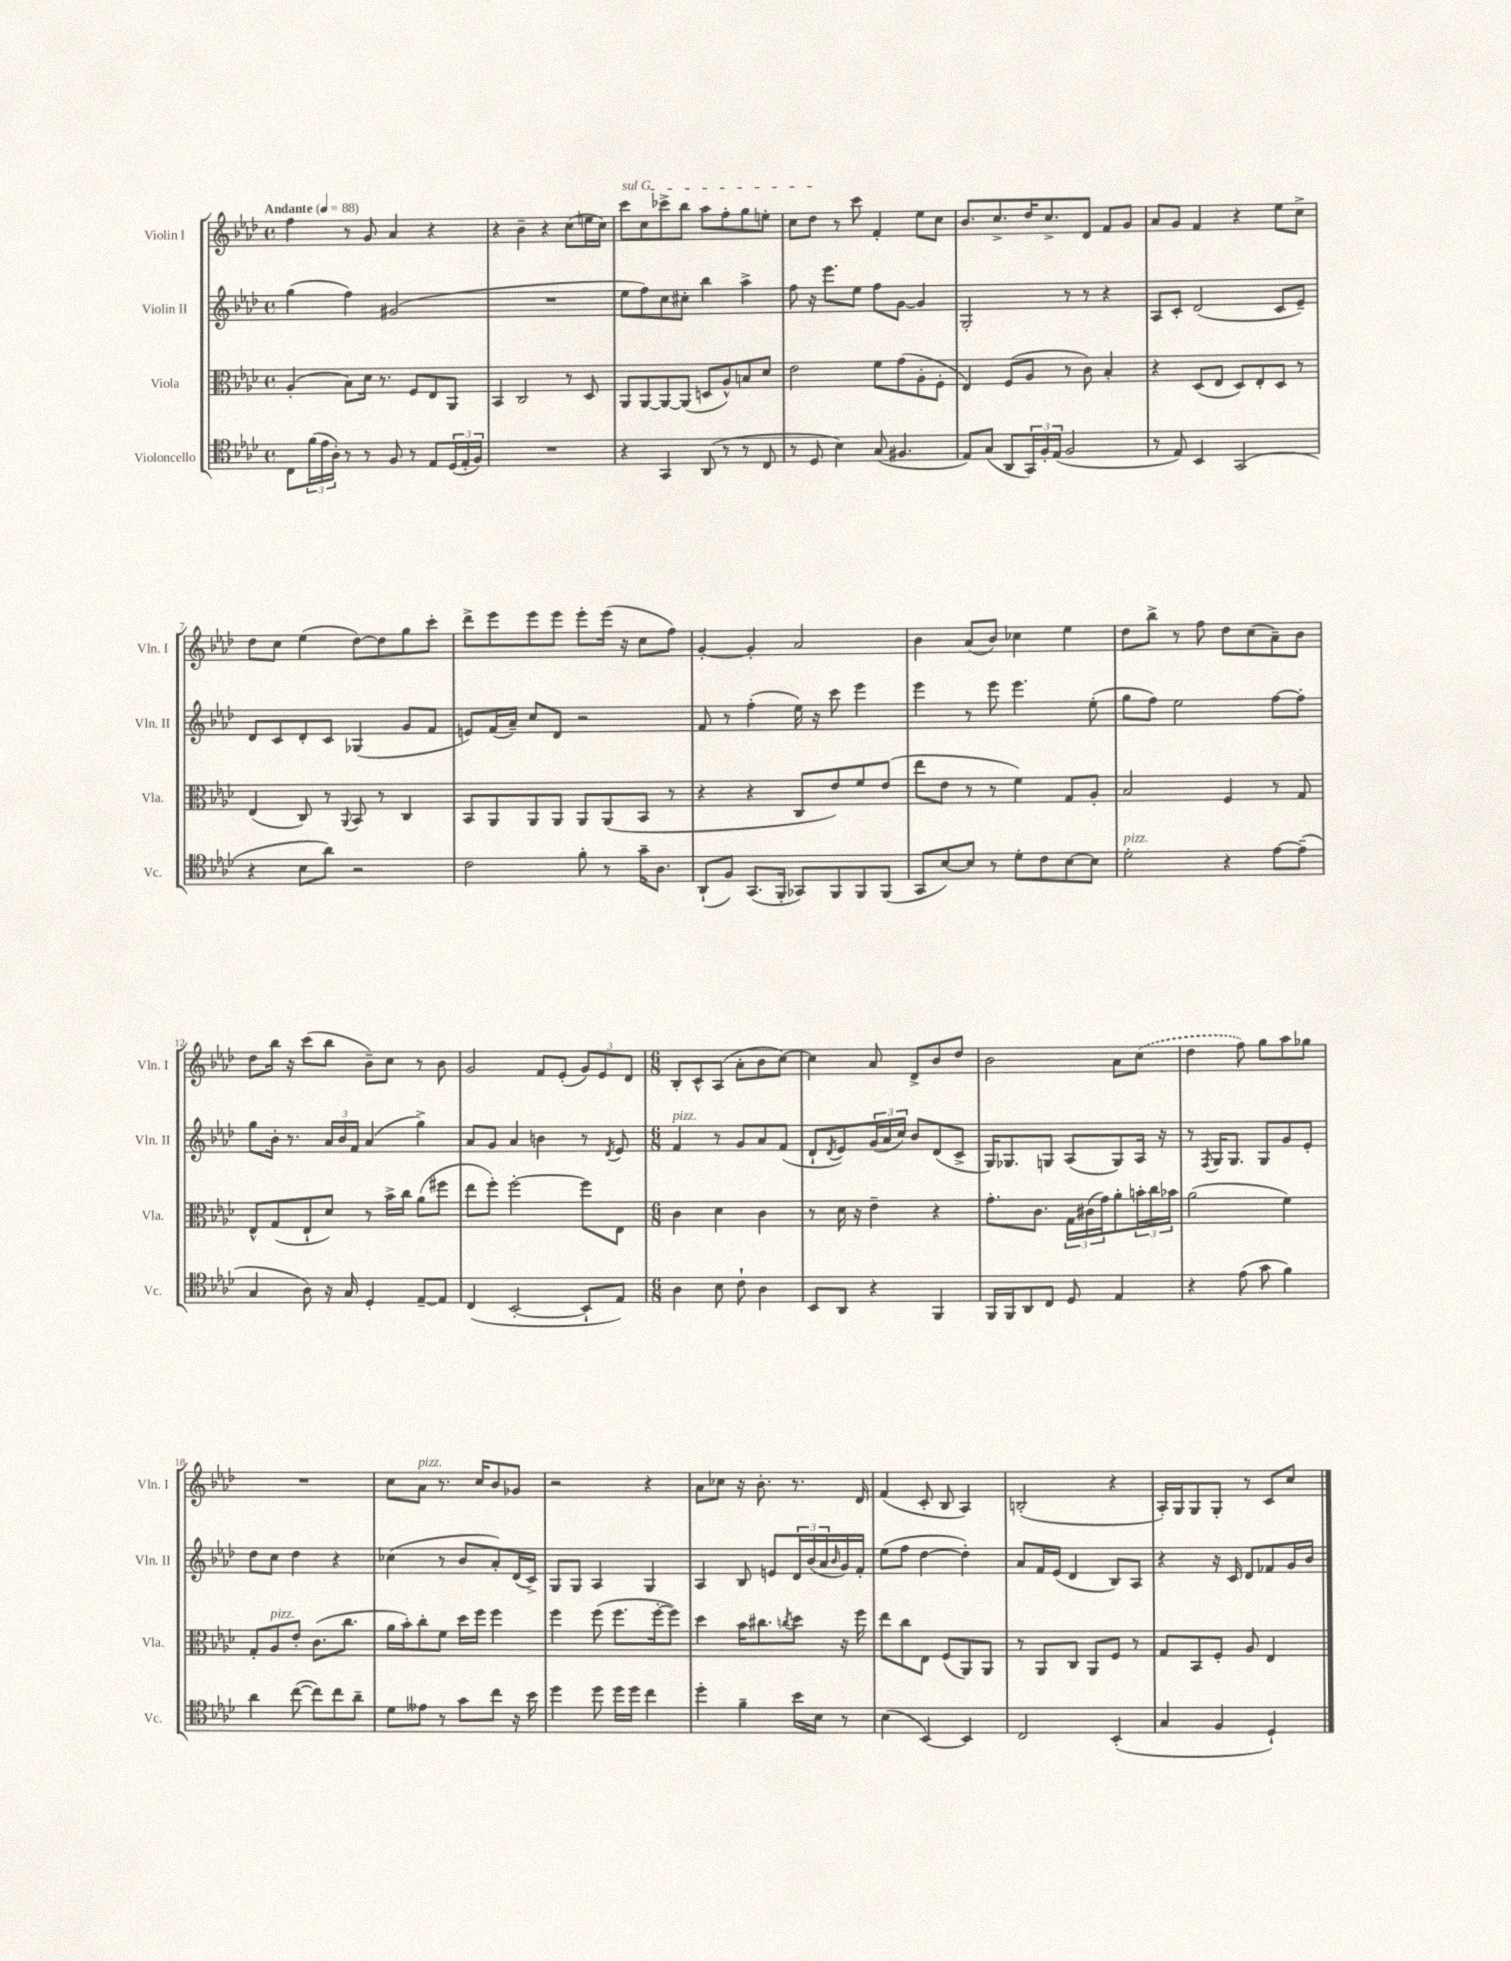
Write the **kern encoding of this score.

**kern	**kern	**kern	**kern
*part4	*part3	*part2	*part1
*staff4	*staff3	*staff2	*staff1
*I"Violoncello	*I"Viola	*I"Violin II	*I"Violin I
*I'Vc.	*I'Vla.	*I'Vln. II	*I'Vln. I
*clefC4	*clefC3	*clefG2	*clefG2
*k[b-e-a-d-]	*k[b-e-a-d-]	*k[b-e-a-d-]	*k[b-e-a-d-]
*M4/4	*M4/4	*M4/4	*M4/4
*met(c)	*met(c)	*met(c)	*met(c)
*MM88	*MM88	*MM88	*MM88
=1	=1	=1	=1
!	!	!	!LO:TX:a:B:t=Andante
8C\L	(4A-'/	(4gg\	4ff\
(24f\L	.	.	.
24e-\	.	.	.
24A-'\JJ)	.	.	.
8r	8B-\L)	4ff\)	8r
8r	16d-\Jk	.	8g/
.	8.r	.	.
8F/	.	(2g#X/	4a-/
8r	8F/L	.	.
8E-/L	8E-/	.	4r
(24D-/L	8AA-/J	.	.
24E-'/	.	.	.
24F/JJ)	.	.	.
=2	=2	=2	=2
1r	4BB-/	1r	4r
.	2C/	.	4b-~\
.	.	.	4r
.	8r	.	(8cc\L
.	8D-/	.	16een\L
.	.	.	16cc\JJ)
=3	=3	=3	=3
!	!	!	!LO:TX:a:i:t=sul G
4r	8AA-/L	8ee-\L	8ccc\L
.	[8AA-/	8ff\)	8cc\
4GG/	8AA-/_	8cc\	8ccc-X^\
.	(8AA-/J]	8cc#X'\J	8bb-\J
(8AA-/	8Dn/L	4bb-\	8aa-\L
8r	8A-^^/)	.	8ff'\
8r	8Bn/	4aa-^\	8gg\
8C/	8d-/J	.	8een'\J
=4	=4	=4	=4
8r	2e-\	8ff\	8cc\L
8D-/	.	16r	8dd-\J
.	.	8.eee-\L	.
4B-\)	.	.	8r
.	.	8ee-\J	8ccc\
(8G/	8f\L	8ff\L	4f'/
4.F#X/	(8g\	[8g\J	.
.	8A-'\	4g/]	8ee-\L
.	8F'\J	.	8cc\J
=5	=5	=5	=5
8E-/L)	4E-/)	2G'/	8.b-/L
(8G/J	.	.	.
.	.	.	8.cc^/
8AA-/L	(8F/L	.	.
24GG/L)	8A-/J	.	16dd-/K
24F'/	.	.	.
.	.	.	8.cc^/
(24E-/JJ	.	.	.
2F/	8r	8r	.
.	8c\)	8r	8d-/J
.	4B-'/	4r	8f/L
.	.	.	8g/J
=6	=6	=6	=6
8r	4r	8A-/L	8a-/L
8E-/)	.	8c'/J	8g/J
4BB-/	(8D-/L	(2d-/	4f/
.	8E-/J	.	.
(2GG/	8D-/L)	.	4r
.	8E-'/	.	.
.	8D-/J	8c/L	8ee-\L
.	8r	8e-~/J)	8cc^\J
!!LO:LB:g=z
=7	=7	=7	=7
4r	(4E-/	8d-/L	8dd-\L
.	.	8c/	8cc\J
8B-\L	8C/)	8d-'/	(4ee-\
8a-\J)	8r	8c/J	.
.	8qqAA-/	.	.
2r	8BB-/	(4G-X/	[8dd-\L)
.	8r	.	8dd-\]
.	4C/	8g/L	8gg\
.	.	8f/J	8ccc'\J
=8	=8	=8	=8
2c\	8BB-/L	8en/L)	8ddd-^\L
.	8AA-/	(16f/L	8eee-\
.	.	16a-~/JJ)	.
.	8AA-/	8cc/L	8eee-\
.	8AA-/J	8d-/J	8eee-\J
8f'\	8AA-/L	2r	8eee-'\L
8r	(8AA-/	.	(16eee-\Jk
.	.	.	16r
16g~\KL	8BB-/J	.	8cc\L
8.A-\J	.	.	.
.	8r	.	8ff\J)
=9	=9	=9	=9
(8AA-`/L	4r	8f/	[4g'/
8F/J)	.	8r	.
(8.GG/L	4r	(4ff'\	4g'/]
16FF'/Jk	.	.	.
8GG-X/L)	8C/L	16ee-\)	2a-/
.	.	16r	.
8FF/	8e-/)	8ccc\	.
8FF/	8f/	4eee-\	.
(8FF/J	(8e-/J	.	.
=10	=10	=10	=10
8GG/L	8ee-\L	4eee-\	4b-\
[8B-/)	8e-\J	.	.
8B-/J]	8r	8r	(8a-/L
8r	8r	8eee-\	8b-/J)
8d-'\L	4f\)	4.eee-\	4cc-X\
8c\	.	.	.
[8B-\	8G/L	.	4ee-\
8B-\J]	8A-'/J	(8ee-'\	.
=11	=11	=11	=11
!LO:TX:a:i:t=pizz.	!	!	!
2d-'\	2B-/	8gg\L	8dd-\L
.	.	8ff\J)	8bb-^\J
.	.	2ee-\	8r
.	.	.	8ff\
4r	4F/	.	8dd-\L
.	.	.	(8cc\
[8e-\L	8r	[8ff\L	8a-~\)
(8e-~\J]	8G/	8ff'\J]	8b-\J
!!LO:LB:g=z
=12	=12	=12	=12
4G/	8E-^^/L	8gg\L	8dd-\L
.	(8G/	16b-'\Jk	16bb-\Jk
.	.	8.r	16r
8A-\)	8E-`/	.	(8ccc\L
16r	8d-/J)	24a-/LL	8bb-\J
.	.	24b-/	.
16G/	.	.	.
.	.	24f/JJ	.
4D-'/	8r	(4a-/	8b-~\L)
.	16b-^\LL	.	8cc\J
.	16cc\JJ	.	.
[8E-~/L	(8a-\L	4gg^\)	8r
8E-/J]	8ff#X\J	.	8b-\
=13	=13	=13	=13
(4C/	8ee-\L	8a-/L	2g/
.	8ff'\J)	8g/J	.
[2BB-'/	[2ff'\	4a-/	.
.	.	4bn\	8f/L
.	.	.	(8e-'/J
8BB-`/L]	8ff\L]	8r	12g/L)
.	.	.	12e-/
.	.	8qd-/	.
8E-/J)	8E-\J	8e-/	.
.	.	.	12d-/J
=14	=14	=14	=14
*M6/8	*M6/8	*M6/8	*M6/8
!	!	!LO:TX:a:i:t=pizz.	!
4A-\	4c\	4f/	8B-'/L
.	.	.	8c^^/
8B-\	4d-\	8r	(8A-/J
8c`\	.	8g/L	8a-'\L
4A-\	4c\	8a-/	8b-\
.	.	(8f/J	[8cc\J)
=15	=15	=15	=15
8BB-/L	8r	8d-`/L	4cc\]
.	.	8qd-/	.
8AA-/J	16d-\	8e-/)	.
.	16r	.	.
4r	4e-~\	(24g/L	8a-/
.	.	24a-/	.
.	.	24cc/JJ)	.
.	.	8b-/L	8d-^/L
4FF/	4r	(8d-/	8b-/
.	.	8c^/J	8dd-/J
=16	=16	=16	=16
16FF/LL	8.g'\L	16G/KL)	2b-\
16FF/J	.	8.G-X/	.
8AA-/	.	.	.
.	8.c\J	.	.
8C/J	.	8Gn/J	.
8D-/	24G\LL	(8A-/L	.
.	(24c#X\	.	.
.	24g\J)	.	.
4E-/	8a-'\	8G/)	8a-\L
.	24bn'\L	16A-/Jk	(8cc\J
.	24cc\	.	.
.	.	16r	.
.	24b-X\JJ	.	.
=17	=17	=17	=17
4r	(2a-\	8r	4dd-\
.	.	8qF/	.
.	.	16G/KL	.
.	.	8.G/J	.
(8e-\	.	.	8ff\)
8g\	.	8G/L	8gg\L
4f\)	4f\)	8g/	8aa-\
.	.	8e-'/J	8gg-X\J
!!LO:LB:g=z
=18	=18	=18	=18
4a-\	8G'/L	8dd-\L	2.r
!	!LO:TX:a:i:t=pizz.	!	!
.	8A-/	8cc\J	.
([8cc\	8e-'/J	4dd-\	.
8cc\L])	(8.c\L	.	.
8cc\	.	4r	.
.	8.cc\J	.	.
8a-~\J	.	.	.
=19	=19	=19	=19
8d-\L	16a-\LL	(4cc-X\	8cc\L
.	16b-'\J)	.	.
!	!	!	!LO:TX:a:i:t=pizz.
8e--X\J	8cc'\	.	8a-\J
8r	8f\J	8r	8.r
8g\L	16dd-\LL	8b-/L	.
.	16ff\JJ	.	16cc/KL
8cc\J	4ff\	8a-'/)	8b-/
16r	.	(16d-/L	8g-X/J
16b-\	.	16c^/JJ)	.
=20	=20	=20	=20
4dd-\	4ff\	8G/L	2r
.	.	8G/J	.
8dd-\	(8ff\	4A-/	.
16dd-\LL	8.ff\L	.	.
16dd-\JJ	.	.	.
4cc\	.	4G/	4r
.	[16ff'\k	.	.
.	8ff\J])	.	.
=21	=21	=21	=21
4dd-'\	4dd-\	4A-/	8a-\L
.	.	.	8cc-X\J
4f~\	16b-\KL	8B-/	16r
.	8.cc#X\	.	8.b-'\
.	.	8en/L	.
.	8qccn/	.	.
16b-\LL	8dd-\J	24d-/L	8.r
.	.	(24b-/	.
16B-\JJ	.	.	.
.	.	24a-/	.
.	.	16qqb-/	.
8r	16r	16g/)	.
.	16ff\	16f'/JJ	16d-/
=22	=22	=22	=22
(4B-\	8ee-\L	(8ee-\L	(4f/
.	8cc\	8ff\J	.
[4BB-/)	8E-\J	[4dd-\	8c'/
.	(8F/L	.	8B-/
4BB-/]	8AA-/)	4dd-'\])	4A-/)
.	8AA-/J	.	.
=23	=23	=23	=23
2C/	8r	8a-/L	(2Bn'/
.	8AA-/L	16f/L	.
.	.	(16e-/JJ	.
.	8C/J	4d-/	.
.	8AA-/L	.	.
(4BB-'/	8F/J	8B-/L)	4r
.	8r	8A-/J	.
=24	=24	=24	=24
4G/	8G/L	4r	16A-'/LL)
.	.	.	16G/J
.	8BB-/	.	8G/
4F/	8F'/J	16r	8G'/J
.	.	16c/	.
.	8A-/	8d-/L	8r
4D-`/)	4E-/	8f-X/	8c/L
.	.	16g/L	8cc/J
.	.	16b-/JJ	.
==	==	==	==
*-	*-	*-	*-
